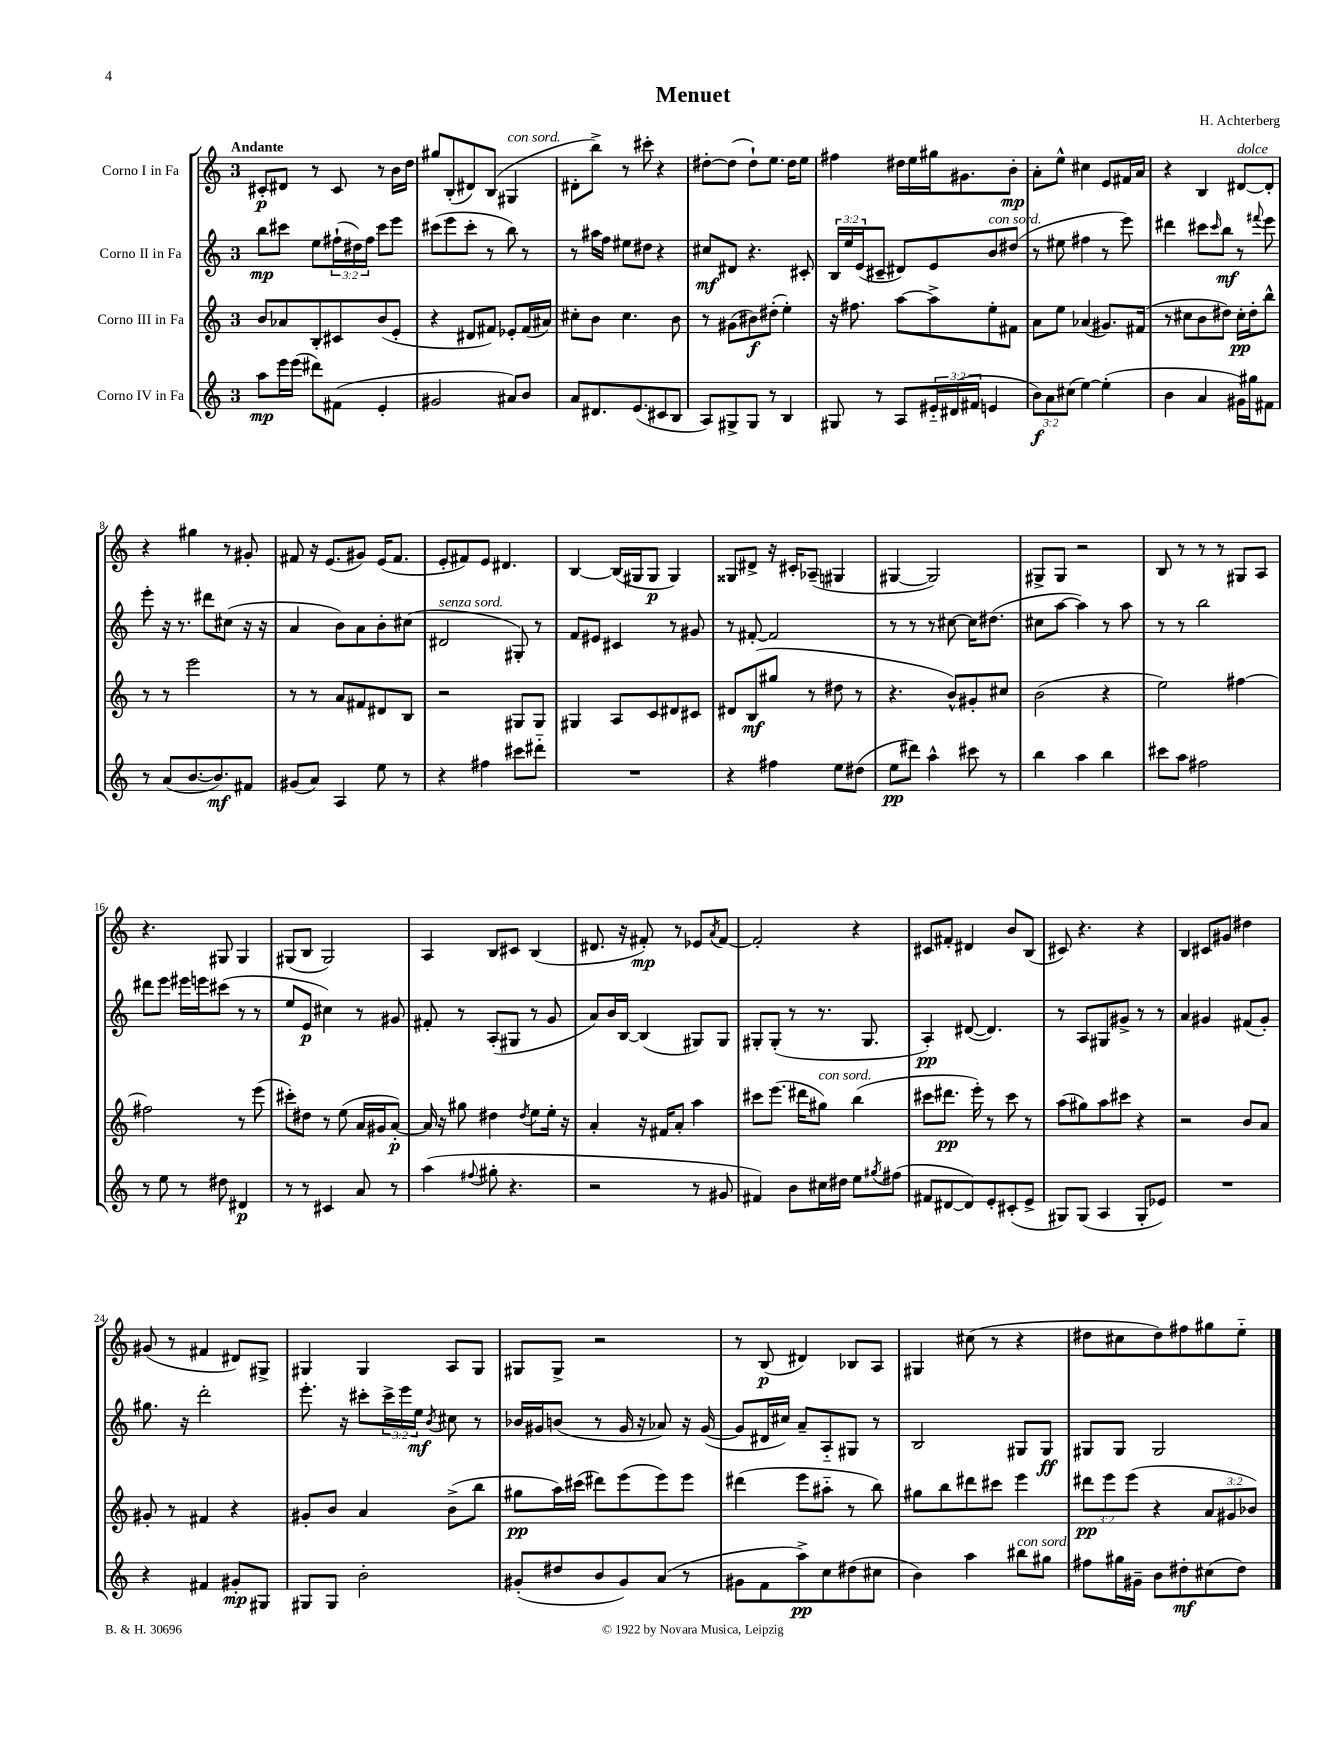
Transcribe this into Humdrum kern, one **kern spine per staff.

**kern	**dynam	**kern	**dynam	**kern	**dynam	**kern	**dynam
*part4	*part4	*part3	*part3	*part2	*part2	*part1	*part1
*staff4	*staff4	*staff3	*staff3	*staff2	*staff2	*staff1	*staff1
*I"Corno IV in Fa	*	*I"Corno III in Fa	*	*I"Corno II in Fa	*	*I"Corno I in Fa	*
*clefG2	*	*clefG2	*	*clefG2	*	*clefG2	*
*k[]	*	*k[]	*	*k[]	*	*k[]	*
*M3/4	*	*M3/4	*	*M3/4	*	*M3/4	*
=1	=1	=1	=1	=1	=1	=1	=1
!	!	!	!	!	!	!LO:TX:a:B:t=Andante	!
8aa\L	mp	8b/L	.	8bb\L	mp	8c#X'/L	p
16eee\L	.	8a-X/	.	8ccc#X\J	.	8d#X/J	.
(16eee\JJ	.	.	.	.	.	.	.
8ddd#X\L)	.	8B'/	.	8ee\L	.	8r	.
(8f#X\J	.	8c#X/	.	(24ff#X`\L	.	8c#/	.
.	.	.	.	24dd#X\)	.	.	.
.	.	.	.	24ff#\JJ	.	.	.
4e'/	.	(8b/	.	8ccc#\L	.	8r	.
.	.	8e'/J	.	8eee\J	.	16b\LL	.
.	.	.	.	.	.	16dd\JJ	.
=2	=2	=2	=2	=2	=2	=2	=2
2g#X/	.	4r	.	(8ccc#X\L	.	8gg#X/L	.
.	.	.	.	8eee\	.	(8B'/	.
.	.	8d#X/L	.	8ccc#'\J	.	8d#X/)	.
.	.	8f#X/J)	.	8r	.	(8B/J	.
!	!	!	!	!	!	!LO:TX:a:i:t=con sord.	!
8a#X/L)	.	8e-X'/L	.	8bb\)	.	4G#X/	.
8b/J	.	(16f#/L	.	8r	.	.	.
.	.	16a#X/JJ)	.	.	.	.	.
=3	=3	=3	=3	=3	=3	=3	=3
8a/L	.	8cc#X'\L	.	8r	.	8d#X'\L	.
8.d#X/	.	8b\J	.	16aa#X\LL	.	8bb^\J)	.
.	.	.	.	16ff\JJ	.	.	.
.	.	4.cc#\	.	8ee#X\L	.	8r	.
(8.e/	.	.	.	.	.	.	.
.	.	.	.	8dd#X\J	.	8ccc#X'\	.
8c#X/	.	.	.	4r	.	4r	.
8B/J	.	8b\	.	.	.	.	.
=4	=4	=4	=4	=4	=4	=4	=4
8A/L)	.	8r	.	8cc#X/L	mf	[8dd#X'\L	.
8G#X^/	.	(8g#X\L	.	8d#X/J	.	(8dd#\J]	.
8G#/J	.	8b#X\)	f	4.r	.	8dd#`\L)	.
8r	.	(8dd#X'\J	.	.	.	8.ee\J	.
4B/	.	4ee'\)	.	.	.	.	.
.	.	.	.	.	.	16dd#\KL	.
.	.	.	.	8c#X'/	.	8ee\J	.
=5	=5	=5	=5	=5	=5	=5	=5
8G#X/	.	16r	.	24B/LL	.	4ff#X\	.
.	.	.	.	24ee/	.	.	.
.	.	8.ff#X\	.	.	.	.	.
.	.	.	.	(24e/J	.	.	.
8r	.	.	.	8c#X~/J	.	.	.
8A/L	.	[8aa\L	.	8d#X/L)	.	16dd#X\LL	.
.	.	.	.	.	.	16ee\	.
24e#X/L	.	8aa^\]	.	8e/	.	16gg#X\J	.
(24d#X/	.	.	.	.	.	.	.
.	.	.	.	.	.	8.g#X\	.
24f#X/JJ	.	.	.	.	.	.	.
!	!	!	!	!LO:TX:a:i:t=con sord.	!	!	!
4en/	.	8ee'\	.	8b/	.	.	.
.	.	8f#X\J	.	(8dd#X/J	.	8b'\J	mp
=6	=6	=6	=6	=6	=6	=6	=6
12b\L)	f	8a\L	.	8r	.	8a'\L	.
12a\	.	.	.	.	.	.	.
.	.	8ee\J	.	8ee#X\	.	8ee^^\J	.
(12cc#X\J	.	.	.	.	.	.	.
[4ee\)	.	(4a-X/	.	4ff#X\	.	4cc#X\	.
(4ee'\]	.	8.g#X/L)	.	8r	.	8e/L	.
.	.	.	.	8eee\)	.	16f#X/L	.
.	.	(16f#X/Jk	.	.	.	16a/JJ	.
=7	=7	=7	=7	=7	=7	=7	=7
4b\	.	8r	.	4ddd#X\	.	4r	.
.	.	8cc#X\L	.	.	.	.	.
4a/	.	8b\	.	8ccc#X\L	.	4B/	.
.	.	.	.	16qqccc#/	.	.	.
.	.	8dd#X\J)	.	8bb\J	mf	.	.
!	!	!	!	!	!	!LO:TX:a:i:t=dolce	!
16g#X\LL)	.	16cc#'\LL	pp	8r	.	[8d#X/L	.
16gg#X\J	.	16dd#'\J	.	.	.	.	.
.	.	.	.	8qqfff#X/	.	.	.
8f#X\J	.	8bb^^\J	.	8eee\	.	8d#'/J]	.
!!LO:LB:g=z
=8	=8	=8	=8	=8	=8	=8	=8
8r	.	8r	.	8eee'\	.	4r	.
(8a/L	.	8r	.	16r	.	.	.
.	.	.	.	8.r	.	.	.
[8.b/	.	2eee\	.	.	.	4gg#X\	.
.	.	.	.	8ddd#X\L	.	.	.
8.b/])	mf	.	.	.	.	.	.
.	.	.	.	(8cc#X\J	.	8r	.
8f#X/J	.	.	.	16r	.	8g#X'/	.
.	.	.	.	16r	.	.	.
=9	=9	=9	=9	=9	=9	=9	=9
(8g#X/L	.	8r	.	4a/	.	8f#X/	.
8a/J)	.	8r	.	.	.	16r	.
.	.	.	.	.	.	(8.e/L	.
4A/	.	8a/L	.	8b\L)	.	.	.
.	.	8f#X/	.	8a\	.	8g#X/J)	.
8ee\	.	8d#X/	.	8b'\	.	(16e/KL	.
.	.	.	.	.	.	8.f#/J	.
8r	.	8B/J	.	(8cc#X\J	.	.	.
=10	=10	=10	=10	=10	=10	=10	=10
!	!	!	!	!LO:TX:a:i:t=senza sord.	!	!	!
4r	.	2r	.	2d#X/	.	8e'/L	.
.	.	.	.	.	.	8f#X/)	.
4ff#X\	.	.	.	.	.	8e/J	.
.	.	.	.	.	.	4.d#X/	.
8ccc#X\L	.	8G#X/L	.	8G#X'/)	.	.	.
8ddd#X\J	.	8G#/J	.	8r	.	.	.
=11	=11	=11	=11	=11	=11	=11	=11
2.r	.	4G#X/	.	8f/L	.	[4B/	.
.	.	.	.	8e#X/J	.	.	.
.	.	8A/L	.	4c#X/	.	(16B/LL]	.
.	.	.	.	.	.	16G#X/J	.
.	.	8c/	.	.	.	8G#/J	p
.	.	8d#X/	.	8r	.	4G#/)	.
.	.	8c#X/J	.	8g#X/	.	.	.
=12	=12	=12	=12	=12	=12	=12	=12
4r	.	8d#X/L	.	8r	.	8G##X/L	.
.	.	(8B/	mf	[8f#X'/	.	8d#X^/J	.
4ff#X\	.	8gg#X/J	.	2f#/]	.	16r	.
.	.	.	.	.	.	16c#X'/KL	.
.	.	8r	.	.	.	(8A-X~/J	.
8ee\L	.	8dd#X\	.	.	.	4G#X/	.
(8dd#X\J	.	8r	.	.	.	.	.
=13	=13	=13	=13	=13	=13	=13	=13
8ee\L	pp	4.r	.	8r	.	[4G#X/	.
8ddd#X\J)	.	.	.	8r	.	.	.
4aa^^\	.	.	.	8r	.	2G#/])	.
.	.	8b^^/L)	.	[8cc#X\	.	.	.
8ccc#X\	.	8g#X'/	.	16cc#\KL]	.	.	.
.	.	.	.	(8.dd#X\J	.	.	.
8r	.	8cc#X/J	.	.	.	.	.
=14	=14	=14	=14	=14	=14	=14	=14
4bb\	.	(2b\	.	8cc#X\L	.	8G#X^/L	.
.	.	.	.	[8aa\J	.	8G#/J	.
4aa\	.	.	.	4aa\])	.	2r	.
4bb\	.	4r	.	8r	.	.	.
.	.	.	.	8aa\	.	.	.
=15	=15	=15	=15	=15	=15	=15	=15
8ccc#X\L	.	2ee\)	.	8r	.	8B/	.
8aa\J	.	.	.	8r	.	8r	.
2ff#X\	.	.	.	2bb\	.	8r	.
.	.	.	.	.	.	8r	.
.	.	[4ff#X\	.	.	.	8G#X/L	.
.	.	.	.	.	.	8A/J	.
!!LO:LB:g=z
=16	=16	=16	=16	=16	=16	=16	=16
8r	.	2ff#X\]	.	8ddd#X\L	.	4.r	.
8ee\	.	.	.	8eee\J	.	.	.
8r	.	.	.	16eee#X\LL	.	.	.
.	.	.	.	16eeen\J	.	.	.
8dd#X\	.	.	.	(8ccc#X\J	.	8G#X/	.
4d#X/	p	8r	.	8r	.	4G#/	.
.	.	(8eee\	.	8r	.	.	.
=17	=17	=17	=17	=17	=17	=17	=17
8r	.	8ccc#X'\L)	.	8ee/L	.	(8G#X/L	.
8r	.	8dd#X\J	.	8e/J	p	8B/J	.
4c#X/	.	8r	.	4cc#X\)	.	2G#/)	.
.	.	(8ee\	.	.	.	.	.
8a/	.	16a/LL	.	8r	.	.	.
.	.	16g#X/J	.	.	.	.	.
8r	.	[8a'/J)	p	8g#X/	.	.	.
=18	=18	=18	=18	=18	=18	=18	=18
(4aa\	.	16a/]	.	8f#X'/	.	4A/	.
.	.	16r	.	.	.	.	.
.	.	8gg#X\	.	8r	.	.	.
8qqff#X/	.	.	.	.	.	.	.
8gg#X'\	.	4dd#X\	.	(8A'/L	.	8B/L	.
4.r	.	.	.	8G#X/J	.	8c#X/J	.
.	.	8qdd#/	.	.	.	.	.
.	.	8ee\L	.	8r	.	(4B/	.
.	.	16ee'\Jk	.	8g/	.	.	.
.	.	16r	.	.	.	.	.
=19	=19	=19	=19	=19	=19	=19	=19
2r	.	4a'/	.	8a/L)	.	8.d#X/	.
.	.	.	.	16b/L	.	.	.
.	.	.	.	[16B/JJ	.	16r	.
.	.	16r	.	(4B/]	.	8f#X'/)	mp
.	.	16f#X/KL	.	.	.	.	.
.	.	8a'/J	.	.	.	8r	.
8r	.	4aa\	.	8G#X/L)	.	8e-X/L	.
.	.	.	.	.	.	8qa/	.
8g#X/	.	.	.	8G#/J	.	[8f#/J	.
=20	=20	=20	=20	=20	=20	=20	=20
4f#X/)	.	8ccc#X\L	.	8G#X'/L	.	2f#'/]	.
.	.	(8.eee\J	.	(8G#'/J	.	.	.
8b\L	.	.	.	8r	.	.	.
.	.	16ddd#X\KL	.	.	.	.	.
!	!	!LO:TX:a:i:t=con sord.	!	!	!	!	!
16cc#X\L	.	8gg#X\J)	.	8.r	.	.	.
16dd#X\JJ	.	.	.	.	.	.	.
8ee\L	.	(4bb\	.	.	.	4r	.
.	.	.	.	8.G#/	.	.	.
8qgg#X/	.	.	.	.	.	.	.
(8ff#X\J	.	.	.	.	.	.	.
=21	=21	=21	=21	=21	=21	=21	=21
8f#X/L	.	8ccc#X\L	.	4A'/)	pp	8c#X/L	.
[8d#X/	.	8.ddd#X\J	pp	.	.	8f#X'/J	.
8d#/])	.	.	.	([8d#X/	.	4d#X/	.
.	.	16eee'\)	.	.	.	.	.
8e'/	.	8r	.	4.d#/])	.	.	.
(8c#X'/	.	8ccc#\	.	.	.	8b/L	.
8e^/J	.	8r	.	.	.	(8B/J	.
=22	=22	=22	=22	=22	=22	=22	=22
8G#X/L)	.	(8aa\L	.	8r	.	8c#X/)	.
(8G#/J	.	8gg#X\)	.	8A/L	.	4.r	.
4A/	.	8aa\	.	8G#X/	.	.	.
.	.	8ccc#X\J	.	8g#X^/J	.	.	.
8G#'/L	.	4r	.	8r	.	4r	.
8e-X/J)	.	.	.	8r	.	.	.
=23	=23	=23	=23	=23	=23	=23	=23
2.r	.	2r	.	4a/	.	4B/	.
.	.	.	.	4g#X/	.	8c#X/L	.
.	.	.	.	.	.	8g#X/J	.
.	.	8b/L	.	(8f#X/L	.	4dd#X\	.
.	.	8a/J	.	8g#'/J)	.	.	.
!!LO:LB:g=z
=24	=24	=24	=24	=24	=24	=24	=24
4r	.	8g#X'/	.	8.gg#X\	.	(8g#X/	.
.	.	8r	.	.	.	8r	.
.	.	.	.	16r	.	.	.
4f#X/	.	4f#X/	.	2ddd'\	.	4f#X/	.
8g#X'/L	mp	4r	.	.	.	8d#X/L)	.
8G#X/J	.	.	.	.	.	8G#X^/J	.
=25	=25	=25	=25	=25	=25	=25	=25
8G#X/L	.	8g#X'/L	.	8.eee'\	.	4G#X/	.
8G#/J	.	8b/J	.	.	.	.	.
.	.	.	.	16r	.	.	.
2b'\	.	4a/	.	8ccc#X'\L	.	4G#/	.
.	.	.	.	24ccc#^\L	.	.	.
.	.	.	.	24eee\	.	.	.
.	.	.	.	24ee\JJ	mf	.	.
.	.	.	.	8qb/	.	.	.
.	.	(8b^\L	.	8cc#X\	.	8A/L	.
.	.	8bb\J	.	8r	.	8G#/J	.
=26	=26	=26	=26	=26	=26	=26	=26
(8g#X'/L	.	8gg#X\L	pp	16b-X/LL	.	8G#X/L	.
.	.	.	.	16g#X/J	.	.	.
8dd#X/	.	16aa\L)	.	(8bn/J	.	8G#^/J	.
.	.	(16ccc#X\JJ	.	.	.	.	.
8b/	.	8ddd#X\L)	.	8r	.	2r	.
8g#/)	.	(8eee\	.	16g#/	.	.	.
.	.	.	.	16r	.	.	.
(8a/J	.	8eee\)	.	8a-X/)	.	.	.
8r	.	8eee\J	.	16r	.	.	.
.	.	.	.	([16g#/	.	.	.
=27	=27	=27	=27	=27	=27	=27	=27
8g#X\L	.	(4ddd#X\	.	8g#/L]	.	8r	.
8f\	.	.	.	16d#X/L	.	(8B/	p
.	.	.	.	16cc#X/JJ)	.	.	.
8aa^\)	pp	8eee\L	.	8a~/L	.	4d#X/)	.
8cc\	.	8aa#X\J	.	8A/	.	.	.
(8dd#X\	.	8r	.	8G#X/J	.	8B-X/L	.
8cc#X\J	.	8bb\)	.	8r	.	8A/J	.
=28	=28	=28	=28	=28	=28	=28	=28
4b\)	.	8gg#X\L	.	2B/	.	4G#X/	.
.	.	8bb\	.	.	.	.	.
4aa\	.	8ddd#X\	.	.	.	(8cc#X\	.
.	.	8ccc#X\J	.	.	.	8r	.
!LO:TX:a:i:t=con sord.	!	!	!	!	!	!	!
8bb#X\L	.	4eee\	.	8G#X/L	.	4r	.
8gg#X\J	.	.	.	8G#/J	ff	.	.
=29	=29	=29	=29	=29	=29	=29	=29
8ff#X\L	.	12ddd#X\L	pp	8G#X/L	.	8dd#X\L	.
.	.	12eee\	.	.	.	.	.
16gg#X\L	.	.	.	8G#/J	.	8cc#X\	.
.	.	(12eee\J	.	.	.	.	.
16g#X~\JJ	.	.	.	.	.	.	.
8b\L	.	4r	.	2G#/	.	8dd#\)	.
8dd#X'\	mf	.	.	.	.	8ff#X\	.
(8cc#X\	.	12a/L	.	.	.	8gg#X\	.
.	.	12g#X/	.	.	.	.	.
8dd#\J)	.	.	.	.	.	8ee\J	.
.	.	12b-X/J)	.	.	.	.	.
==	==	==	==	==	==	==	==
*-	*-	*-	*-	*-	*-	*-	*-
